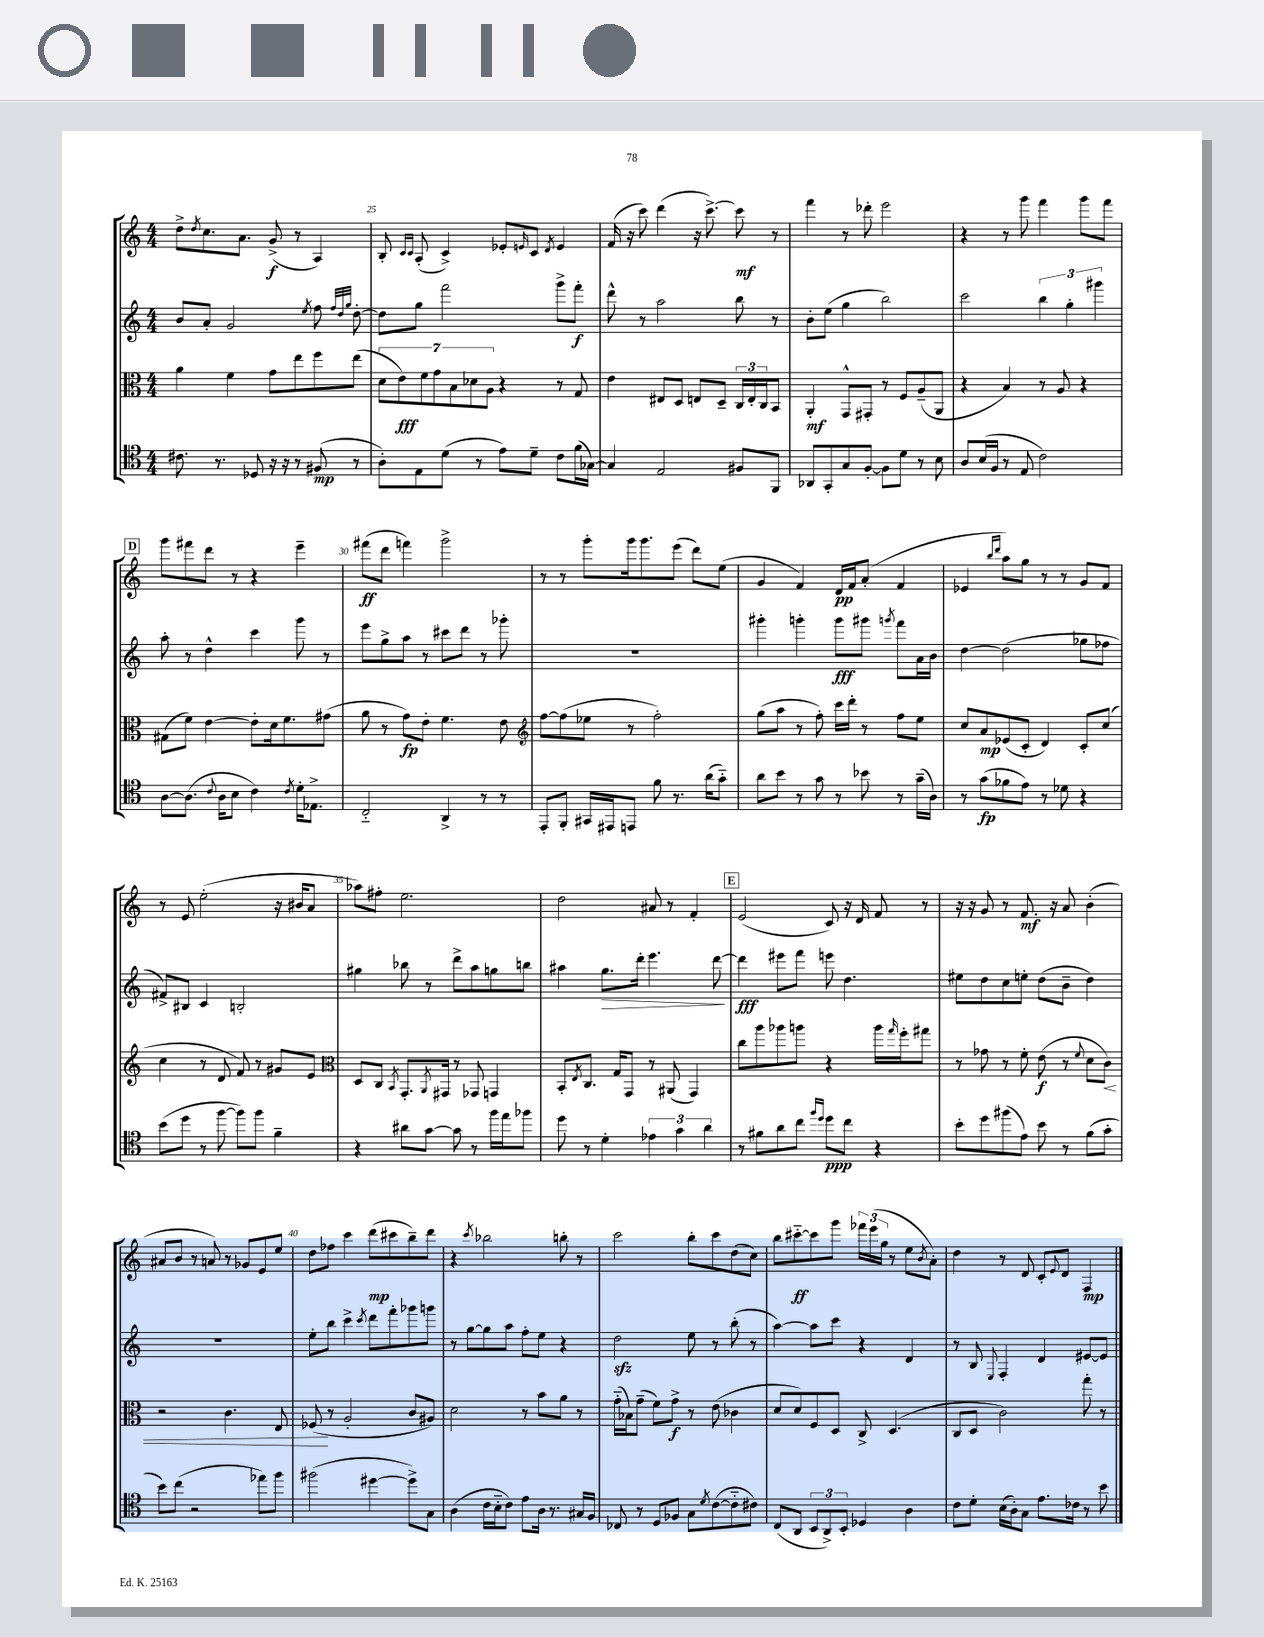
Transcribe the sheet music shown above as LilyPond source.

<<
\new StaffGroup <<
\new Staff = "s0" {
    \clef treble \key c \major \numericTimeSignature \time 4/4
    d''8-> \acciaccatura { d''8 } c''8. a'8. g'8->\f( r8 a4) |
    b8-. \grace { c'16 c'16 } a8-.( c'4->) ees'8-. \grace { e'16 } c'8 \acciaccatura { d'8 } e'4 |
    f'16( r16 c'''8) d'''4( r16 c'''8.~->) c'''8\mf r8 |
    f'''4 r8 des'''8-. e'''2 |
    r4 r8 g'''8 f'''4 g'''8 f'''8 |
    \mark \markup { \box "D" } g'''8 fis'''8 d'''8 r8 r4 e'''4-- |
    fis'''8\ff( d'''8 f'''4) g'''2-> |
    r8 r8 g'''8-. g'''16 g'''8. e'''8( d'''8) e''8( |
    g'4 f'4) d'16\pp f'16 a'8-.( f'4 |
    ees'4 \grace { b''16 d'''16 } a''8) g''8 r8 r8 g'8 f'8 |
    r8 e'8 e''2-.( r16 bis'16 a'8 |
    aes''8) fis''8-. e''2. |
    d''2 ais'8 r8 f'4-. |
    \mark \markup { \box "E" } e'2( c'8) r16 d'16 f'8 r8 |
    r16 r16 g'8 r8 f'8.\mf r16 a'8 b'4-.( |
    ais'8 b'8 r8 a'8) r8 ges'8 e'8 e''8 |
    d''8 fes''8 c'''4 d'''8\mp( cis'''8 b''8--) d'''8 |
    r4 \acciaccatura { c'''8 } bes''2 b''8-. r8 |
    c'''2 b''8-. c'''8 d''8( c''8) |
    b''8 cis'''8~-_\ff cis'''8 g'''8 \tuplet 3/2 { fes'''16 e'''16( g''16 } r8 e''8 \acciaccatura { b'8 } a'8-.) |
    d''4 r8 d'8 c'8-. \appoggiatura { e'8 } d'8 f4\mp \bar "|." |
}
\new Staff = "s1" {
    \clef treble \key c \major \numericTimeSignature \time 4/4
    b'8 a'8-. g'2 \acciaccatura { e''8 } f''8 \grace { f''32 d''32 g''32 } d''8~-. |
    d''8 g''8 f'''2 g'''8-> f'''8-.\f |
    d'''8-^ r8 a''2 b''8 r8 |
    b'8-. e''8( g''4 b''2) |
    c'''2 \tuplet 3/2 { b''4 g''4-. gis'''4 } |
    \mark \markup { \box "D" } a''8-. r8 d''4-^ c'''4 g'''8 r8 |
    e'''8 g''8-> a''8 r8 cis'''8 d'''8 r8 ges'''8-. |
    R1 |
    gis'''4-. g'''4-. g'''8\fff gis'''8 \acciaccatura { g'''8 } f'''8 a'16 b'16 |
    d''4~ d''2( ges''8 fes''8 |
    fis'8->) bis8 c'4 b2-. |
    gis''4 bes''8 r8 d'''8-> a''8 g''8 b''8 |
    ais''4 g''8.\> d'''16-. e'''4. d'''8~\! |
    \mark \markup { \box "E" } d'''4\fff eis'''8 f'''8 e'''8 d''4. |
    eis''8 d''8 c''8 e''8-. d''8( b'8-- d''4) |
    R1 |
    e''8-. b''8 c'''4-> \acciaccatura { c'''8 } d'''8 f'''8-. ges'''8 g'''8 |
    r8 g''8~ g''8 a''8 f''8-. e''8 r4 |
    d''2\sfz e''8 r8 b''8-.( r8 |
    a''4~) a''8 c'''8 r4 d'4 |
    r8 b8 \appoggiatura { e8 } f4-. d'4 eis'8~ eis'8 \bar "|." |
}
\new Staff = "s2" {
    \clef alto \key c \major \numericTimeSignature \time 4/4
    a'4 f'4 g'8 e''8 f''8 e''8( |
    \tuplet 7/4 { d'8 e'8\fff) f'8 g'8 b8 des'8 a8 } r4 r8 g8 |
    e'4 eis8 d8 e8 d8-- \tuplet 3/2 { c16 e16-. c16 } b,8 |
    a,4-.\mf g,8-^ gis,8-. r8 f8 a8--( a,8 |
    r4 b4) r8 a8 r4 |
    \mark \markup { \box "D" } gis8( f'8) e'4~ e'8-. d'16 f'8. gis'8( |
    a'8 r8 g'8\fp) e'8-. f'4. e'8 |
    \clef treble f''8~ f''8( ees''8 r8 f''2-.) |
    g''8( a''8 r8 f''8-.) c'''16 d'''16-. r8 f''8 e''8 |
    c''8 a'8\mp ees'8( c'8-. d'4) c'8-. c''8( |
    c''4 r8 d'8 f'8) r8 gis'8 e'8 |
    \clef alto d8 c8 \acciaccatura { b,8 } g,8.-. \acciaccatura { a,8 } gis,16 r8 ges,8 g,4 |
    b,8-. \acciaccatura { e8 } c8. g16 g,8 r8 ais,8( g,4) |
    \mark \markup { \box "E" } c''8 a''8 aes''8 a''8 r4 a''16 \grace { g''16 } f''16-. gis''8 |
    r8 ges'8 r8 f'8-. e'8\f( r8 \appoggiatura { f'8 } d'8 c'8\<) |
    r2 c'4. e8 |
    fes8\!( r8 a2-. c'8 ais8) |
    d'2 r8 b'8 a'8 r8 |
    g'16-_( bes16) g'8--( f'8) g'8->\f r8 e'8( ces'4 |
    d'8 d'8) f8 d8 c8-> d4.( |
    c8 d8 c'2) g''8-. r8 \bar "|." |
}
\new Staff = "s3" {
    \clef tenor \key c \major \numericTimeSignature \time 4/4
    cis'8. r8. des8 r16 r16 r8 fis8\mp( r8 |
    a8-.) e8 d'8( r8 e'8) d'8-- c'8 f'16( ges16~) |
    ges4 e2 fis8 f,8 |
    aes,8 g,8-. g8 f8~-. f8 d'8 r8 b8 |
    a8 b16( f16 r8 e8 c'2) |
    \mark \markup { \box "D" } a8~ a8.( \appoggiatura { c'8 } a16 b8 c'4) \acciaccatura { c'8 } d'16-. ees8.-> |
    c2-_ a,4-> r8 r8 |
    e,8-. f,8-. gis,16 eis,16 e,8 f'8 r8. a'16( g'8-_) |
    a'8 b'8 r8 g'8 r8 bes'8 r8 g'16--( a16) |
    r8 g'8\fp( fes'8 e'8) r8 des'8 r4 |
    b'8( d''8 r8 f''8~ f''8) f''8 f'4-- |
    r4 ais'8 g'8~ g'8 r8 f''16 e''16 fes''8 |
    d''8 r8 d'4-. \tuplet 3/2 { ees'4 g'4 a'4 } |
    \mark \markup { \box "E" } r8 fis'8 a'8 c''8 \grace { f''16 d''16 } d''8\ppp c''8 r4 |
    b'8-. d''8 fis''8( e'8) b'8 r8 f'8( g'8-. |
    b'8) c''8( r2 ees''8) f''8 |
    fis''2( dis''4~ dis''8->) g8 |
    a4( c'16 b16-_ c'8) e'8 a16 r8. gis16 f16 |
    ces8 r8 d8 fes8 g8 \acciaccatura { d'8 } c'8~( c'8-_ cis'8) |
    c8( a,8 \tuplet 3/2 { b,8 a,8->) b,8-. } des4 a4 |
    c'8 d'8-. b16( a16-.) g8 e'8. ces'16 r8 b'8 \bar "|." |
}
>>
>>
\layout { \context { \Score currentBarNumber = #24 \override BarNumber.break-visibility = ##(#f #t #t) barNumberVisibility = #(every-nth-bar-number-visible 5) } }
